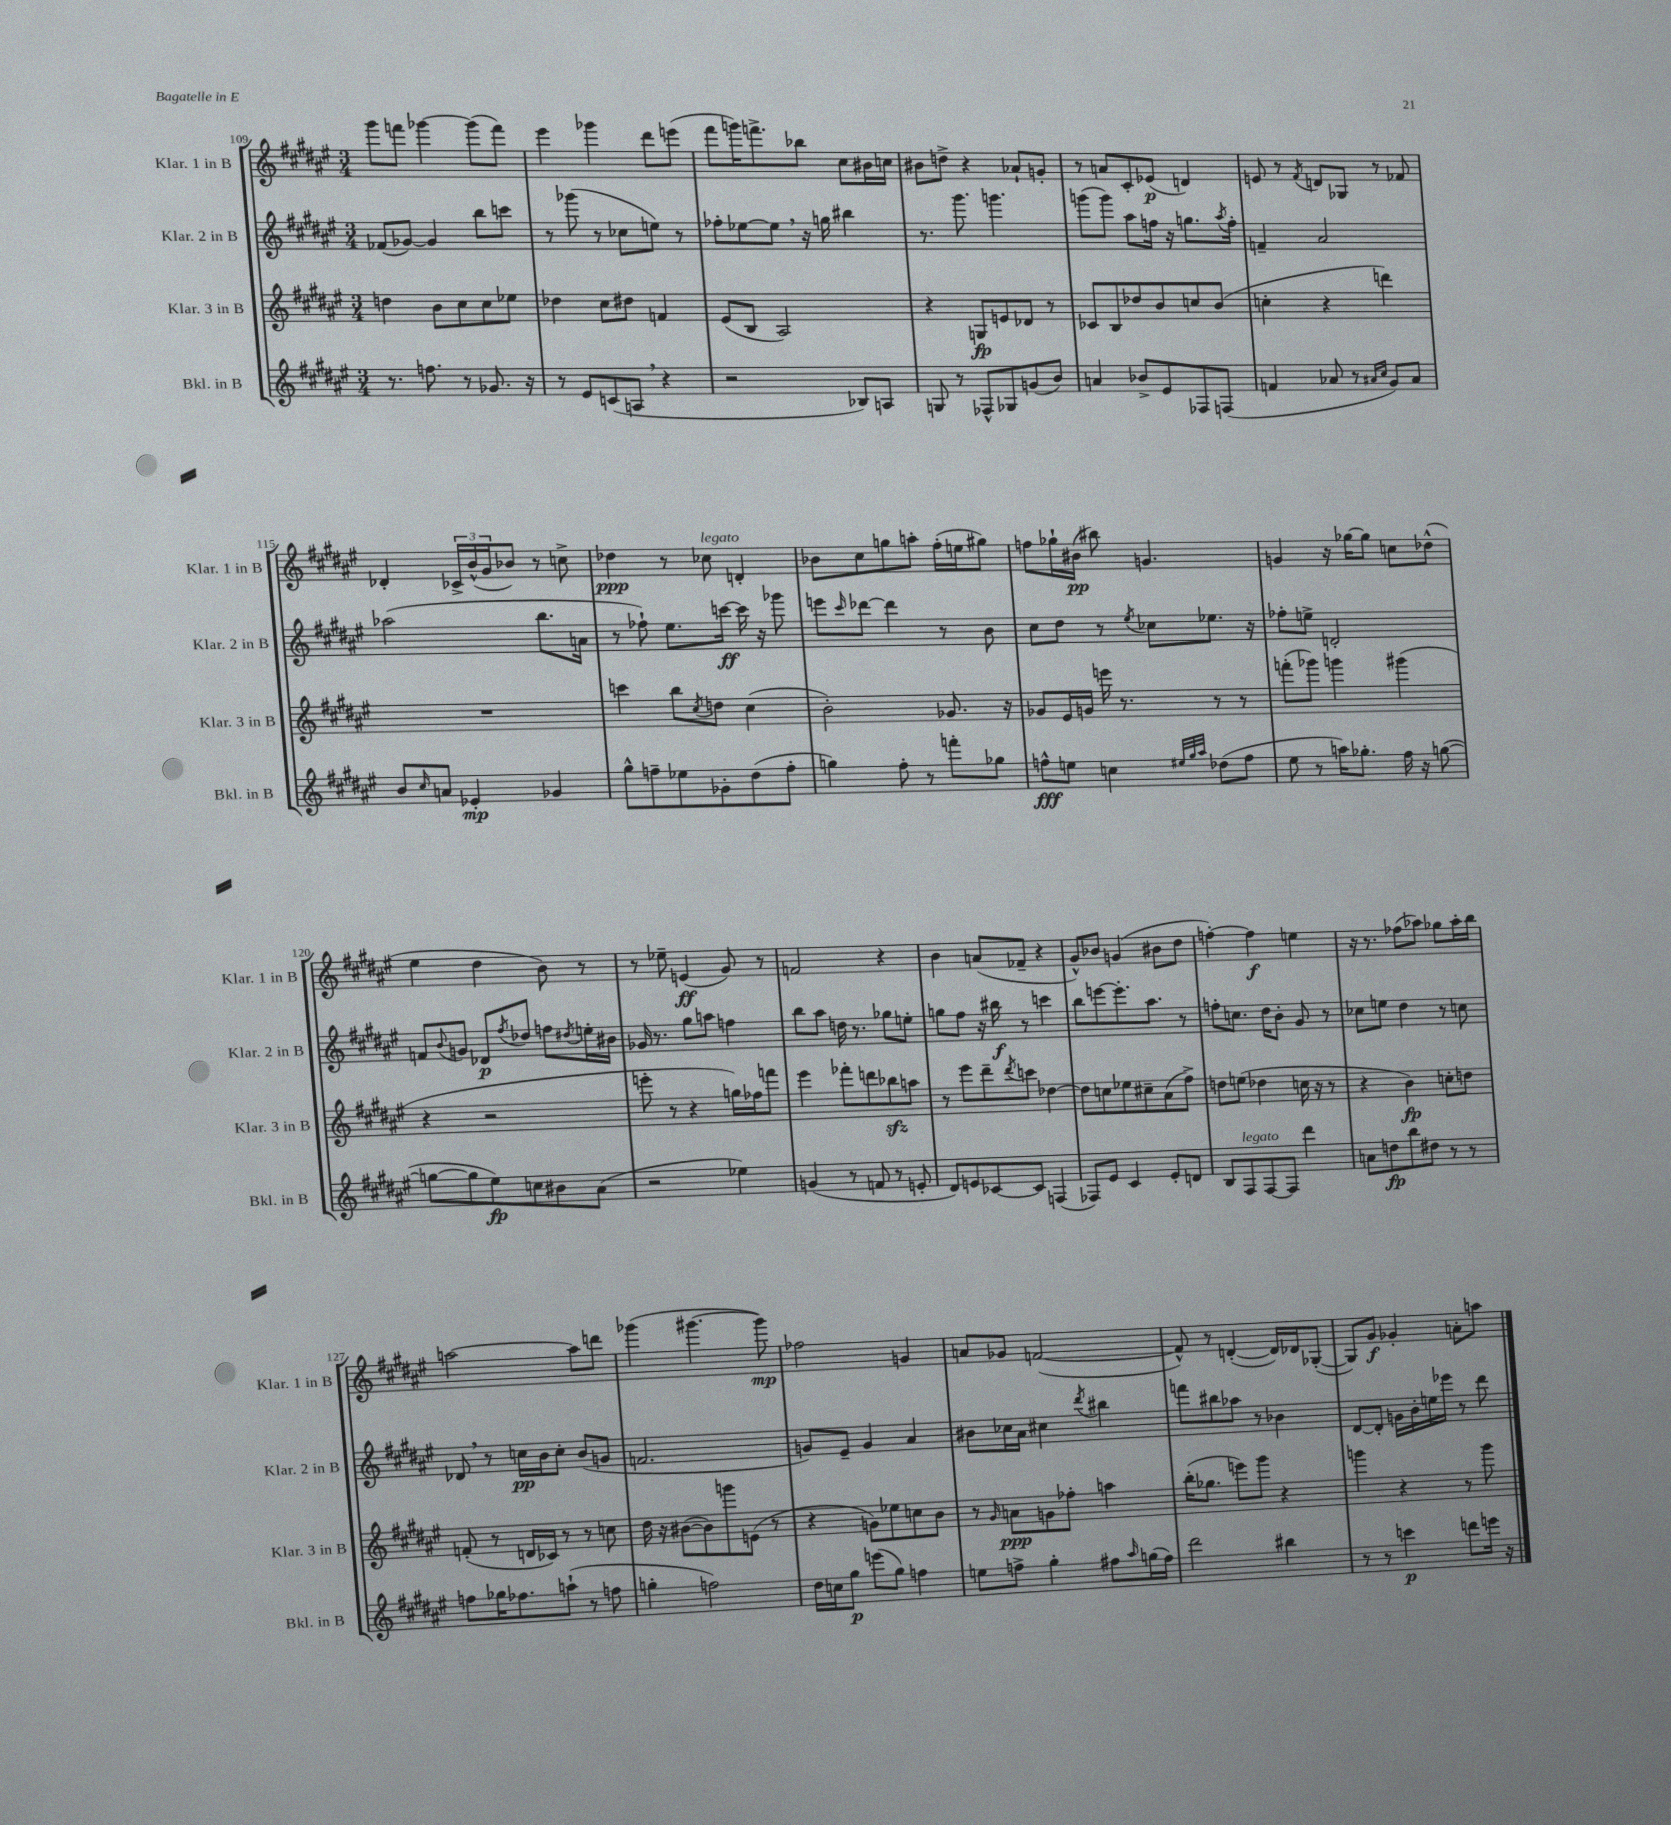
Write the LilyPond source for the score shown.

<<
\new StaffGroup <<
\new Staff = "s0" \with { instrumentName = "Klar. 1 in B" shortInstrumentName = "Klar. 1 in B" } {
    \clef treble \key fis \major \numericTimeSignature \time 3/4
    gis'''8 f'''8 ges'''4~ ges'''8( f'''8) |
    eis'''4 ges'''4 dis'''8 e'''8( |
    fis'''8 g'''16) f'''8.-> bes''8 cis''8 bis'16 c''16 |
    bis'8 d''8-> r4 aes'8-! g'8-. |
    r8 a'8 cis'8-. ees'8\p( d'4) |
    e'8 r8 \acciaccatura { fis'8 } d'8 ges8 r8 fes'8 |
    des'4-. \tuplet 3/2 { ces'16-> b'16-^( gis'16 } bes'8) r8 c''8-> |
    des''4\ppp r8 ces''8^\markup { \italic "legato" } d'4-. |
    bes'8 cis''8 g''8 a''8-. fis''16-.( e''16 gis''8) |
    f''8 ges''16-! bis'16\pp( bis''8) g'4. |
    g'4 r16 ges''16~ ges''8 c''8 des''8-^( |
    eis''4 dis''4 b'8) r8 |
    r8 ees''8-- e'4\ff( gis'8) r8 |
    f'2 r4 |
    b'4 a'8( fes'8-- r4 |
    gis'8-^) bes'8 g'4( bis'8 dis''8 |
    f''4~-.) f''4\f e''4 |
    r16 r8. fes''8( aes''8) ges''8 aes''16-. b''16 |
    a''2~ a''8 d'''8 |
    ges'''4( gis'''4.~ gis'''8\mp) |
    fes''2 g'4 |
    a'8 ges'8 f'2~( |
    f'8-^) r8 d'4~-.( d'16) des'16 ges8~-.( |
    ges8) gis'8\f ges'4-. a'8-. a''8 \bar "|." |
}
\new Staff = "s1" \with { instrumentName = "Klar. 2 in B" shortInstrumentName = "Klar. 2 in B" } {
    \clef treble \key fis \major \numericTimeSignature \time 3/4
    fes'8( ges'8~) ges'4 b''8 c'''8 |
    r8 ges'''8( r8 ces''8 e''8) r8 |
    fes''8-. ees''8~ ees''8 \breathe r16 g''16 bis''4 |
    r8. gis'''8. g'''4. |
    g'''8( g'''8) ais''8 f''16 r16 g''8. \acciaccatura { ais''8 } f''16-. |
    f'4-- ais'2 |
    aes''2( b''8. a'16 |
    r8 fes''8-!) eis''8. c'''16~\ff c'''16 r16 ges'''8 |
    e'''8 \grace { cis'''16 } des'''8~ des'''4 r8 b'8 |
    cis''8 dis''8 r8 \acciaccatura { eis''8 } ces''8 ees''8. r16 |
    fes''8-. e''8-> d'2-. |
    f'8 \appoggiatura { b'8 } g'8 des'8\p \acciaccatura { fis''8 } des''8 f''8 \acciaccatura { dis''8 } e''16-. bis'16 |
    ges'16 r8. gis''8 a''8 f''4 |
    b''8 ais''8 d''16 r8. ges''8 e''8-. |
    g''8 fis''8 r16 bis''16\f r8 c'''4 |
    b''8 e'''8~ e'''8.-. ais''8. r8 |
    f''8-. c''8. dis''16 b'8-. gis'8 r8 |
    ces''8 e''8 dis''4 r8 c''8 |
    des'8 \breathe r8 c''16\pp b'16 c''8-. b'8( g'8 |
    f'2. |
    g'8) eis'8-- g'4 ais'4 |
    bis'8 ces''16 ais'16 cis''4 \acciaccatura { dis'''8 } bis''4 |
    f'''8 bis''8 aes''8 r8 bes'4 |
    dis'8~ dis'8-. g'16 b'16-. e''16 ees'''16 r8 dis'''8 \bar "|." |
}
\new Staff = "s2" \with { instrumentName = "Klar. 3 in B" shortInstrumentName = "Klar. 3 in B" } {
    \clef treble \key fis \major \numericTimeSignature \time 3/4
    d''4 b'8 cis''8 cis''8 ees''8 |
    des''4 cis''8 dis''8 f'4 |
    eis'8( b8 ais2) |
    r4 g8\fp e'8 des'8 r8 |
    ces'8 b8 des''8 b'8 c''8 b'8( |
    c''4-. r4 d'''4) |
    R2. |
    c'''4 b''8 \acciaccatura { cis''8 } d''8 cis''4( |
    b'2-.) ges'8. r16 |
    ges'8 eis'16 g'16 e'''16 r8. r8 r8 |
    f'''8-.( ges'''8) g'''4 gis'''4( |
    r4 r2 |
    e'''8-. r8 r4 g''16) fes''16 f'''8 |
    eis'''4 fes'''8-. d'''8 bes''8\sfz a''8 |
    r8 eis'''8 dis'''8-- \acciaccatura { dis'''8 } c'''8 des''4~ |
    des''8 c''8 ees''8 cis''8-- ais'8( fis''8->) |
    d''8 e''8( des''4 c''16 r16 r8 |
    r4 b'4\fp) c''8-. d''8 |
    f'8-.( r8 d'16 ces'16) r8 r8 c''8 |
    dis''16 r16 bis'8~( bis'8) g'''8 e'8( r8 |
    r4 g'8) ees''8 c''8 b'8 |
    r8 \grace { gis'16 } a'8\ppp g'8 fes''8-. a''4 |
    b''16-.( ges''8. e'''8) gis'''8 r4 |
    g'''4 r4 r8 g'''8 \bar "|." |
}
\new Staff = "s3" \with { instrumentName = "Bkl. in B" shortInstrumentName = "Bkl. in B" } {
    \clef treble \key fis \major \numericTimeSignature \time 3/4
    r8. f''8. r8 ges'8. r16 |
    r8 eis'8 c'8( a8 \breathe r4 |
    r2 bes8) a8 |
    g8 r8 fes8-^ ges8 g'8( b'8) |
    a'4 bes'8-> eis'8 fes8 f8( |
    f'4 aes'8 r8 \grace { ais'16 cis''16 } gis'8) ais'8 |
    b'8 \grace { cis''16 } a'8 ees'4-.\mp ges'4 |
    gis''8-^ f''8-- ees''8 ges'8-. dis''8( f''8-. |
    g''4) fis''8-. r8 f'''8-. ges''8 |
    f''8-^\fff e''8 c''4 \grace { eis''32 gis''32 ais''32 } des''8( f''8 |
    eis''8 r8 a''16) ges''8.-. fis''16 r16 g''8~( |
    g''8~ g''8 eis''8\fp) c''8 bis'8 ais'8( |
    r2 ees''4) |
    g'4( r8 f'8 r8 e'8-. |
    dis'8) e'8 ces'8~ ces'8 f4( |
    fes8) eis'8 cis'4 eis'8-. d'8 |
    b8 fis8^\markup { \italic "legato" } fis8~ fis8 dis'''4 |
    a'8 d''8\fp b''8 dis''8 r8 r8 |
    f''8 ges''16 fes''8. a''8-!( r8 f''8 |
    g''4-. f''2) |
    dis''16 c''16 gis''8\p e'''8( gis''8) f''4 |
    e''8 f''8-> gis''4-. fis''8 \grace { ais''16 } g''16( fis''16) |
    dis'''2 bis''4 |
    r8 r8 c'''4\p d'''8 e'''16 r16 \bar "|." |
}
>>
>>
\layout { \context { \Score currentBarNumber = #109 } }
